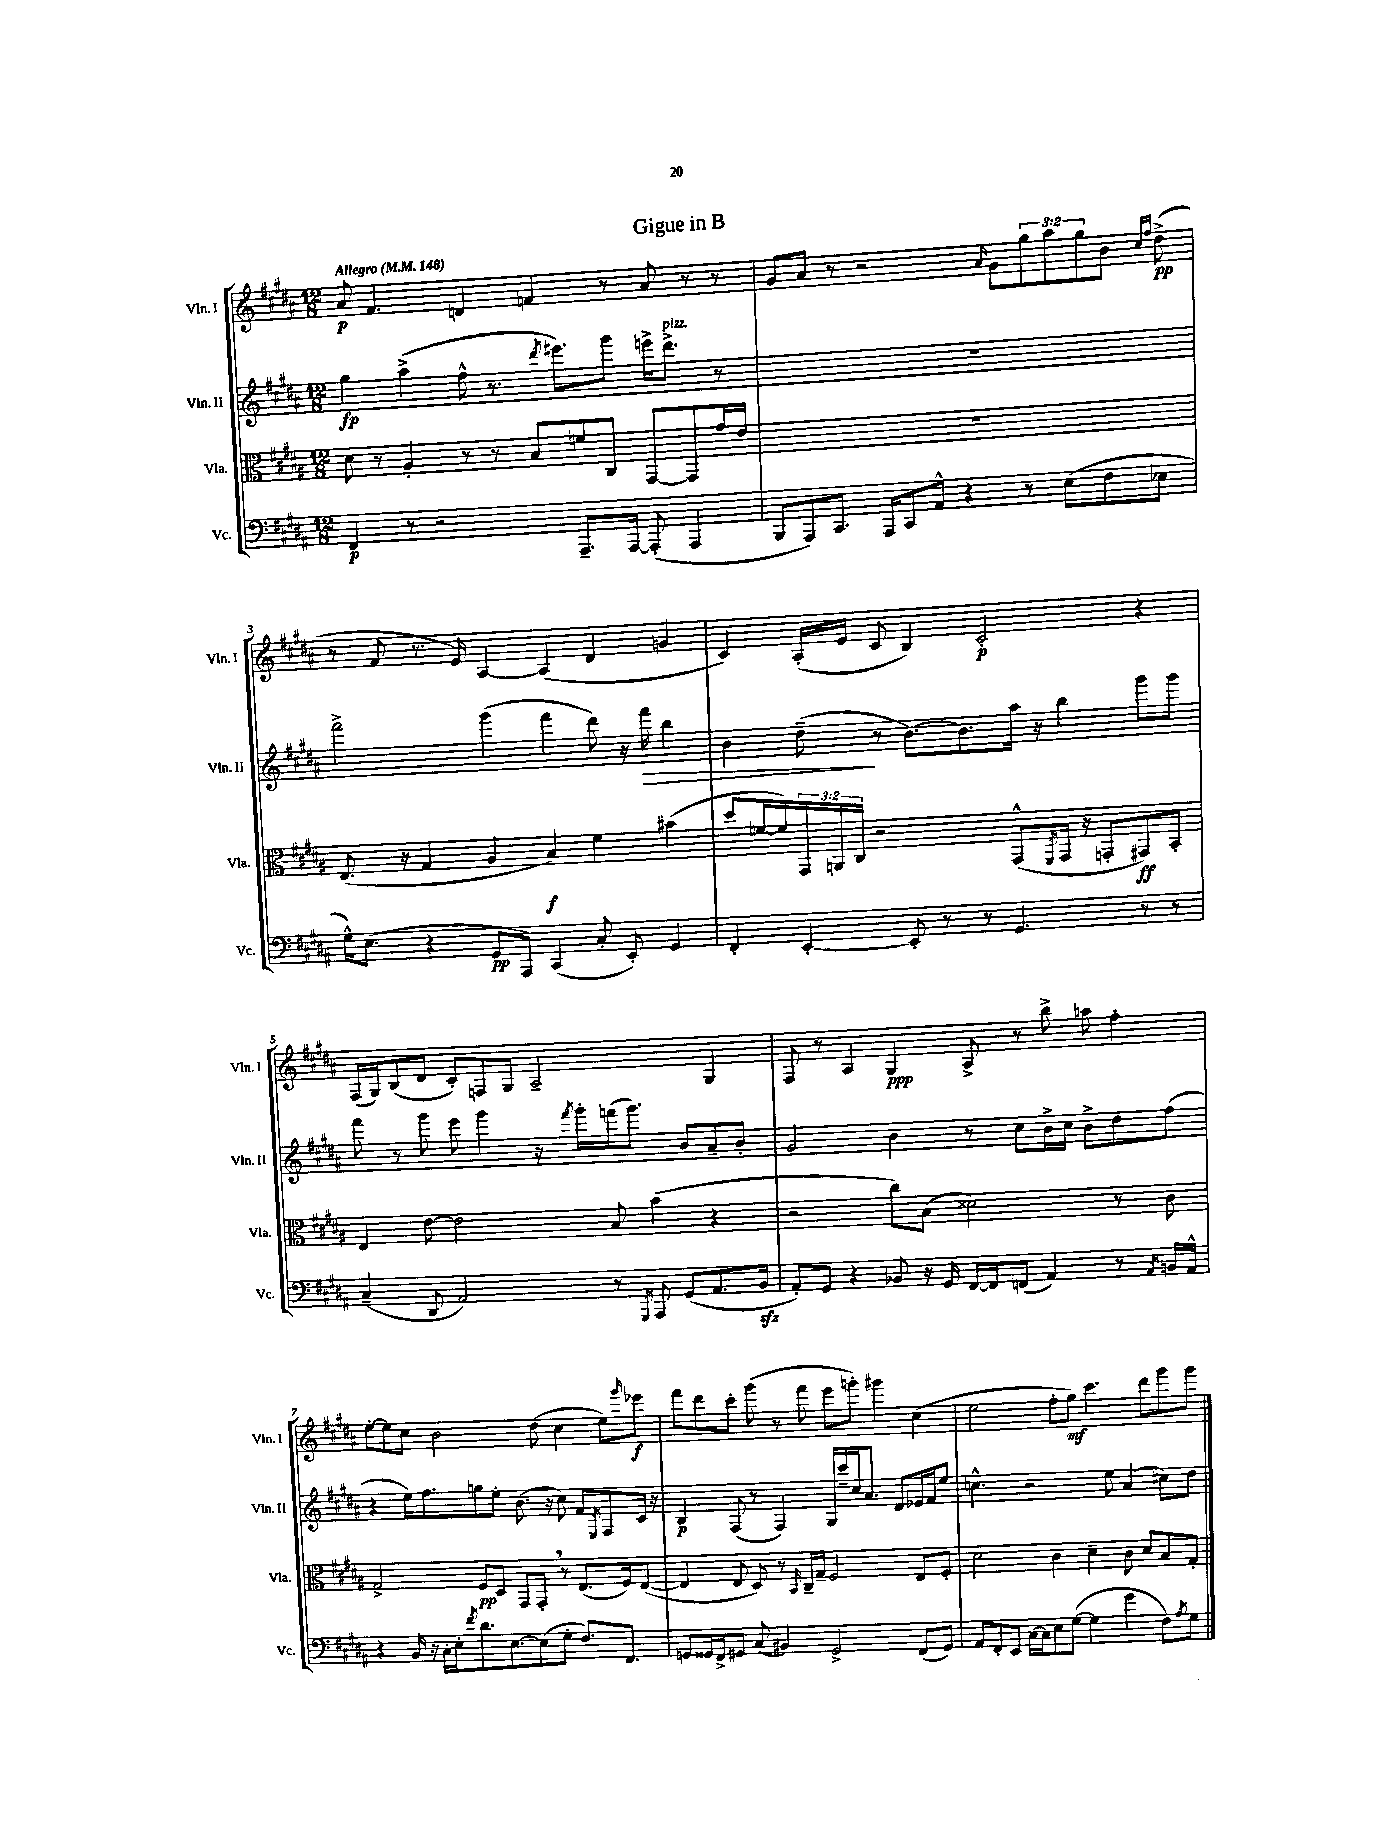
\header { title = "Gigue in B" }
<<
\new StaffGroup <<
\new Staff = "s0" \with { instrumentName = "Vln. I" shortInstrumentName = "Vln. I" } {
    \clef treble \key b \major \numericTimeSignature \time 12/8 \override Staff.TupletNumber.text = #tuplet-number::calc-fraction-text \tempo "Allegro" 4 = 148
    ais'8\p fis'4. d'4 f'4 r8 ais'8 r8 r8 |
    gis'8 ais'8 r8 r2 \grace { ais'16 } gis'8 \tuplet 3/2 { gis''8 ais''8 gis''8 } b'8 \grace { cis''16 fis''16 } dis''8->\pp( |
    r8 fis'8 r8. e'16) ais4~ ais4( dis'4 g'4 |
    cis'4) ais16-.( e'16 cis'8 b4) cis'2-.\p r4 |
    fis16( gis16) b8( dis'8 cis'8-.) f8 gis8 ais2-- gis4 |
    fis8 r8 ais4 gis4\ppp ais8-> r8 b''8-> a''8 fis''4-. |
    e''8~-. e''8 cis''8 b'2 dis''8( cis''4 e''8) \grace { gis'''16 } ees'''8\f |
    fis'''8 dis'''8 cis'''8-. gis'''8( r8 fis'''8 e'''8 g'''8-.) gis'''4 cis''4( |
    e''2 fis''8-. gis''8\mf) cis'''4. dis'''8 gis'''8 gis'''8 \bar "|." |
}
\new Staff = "s1" \with { instrumentName = "Vln. II" shortInstrumentName = "Vln. II" } {
    \clef treble \key b \major \numericTimeSignature \time 12/8
    gis''4\fp ais''4->( fis''8-^ r8. \acciaccatura { dis'''8 } eis'''8.) gis'''8 e'''16-> dis'''8.->^\markup { \italic "pizz." } r8 |
    R1. |
    fis'''2-> gis'''4( fis'''4 dis'''8) r16 fis'''16\> b''4 |
    b'4 dis''8--\!( r8 b'8.~) b'8. ais''16 r16 b''4 gis'''8 gis'''8 |
    fis'''8 r8 gis'''8 e'''8 gis'''4 r16 \acciaccatura { fis'''8 } gis'''16-. f'''16( gis'''8.) b'8 ais'8-- b'8-. |
    gis'2 b'4 r8 cis''8 b'16-> cis''16 b'8-> dis''8 fis''8( |
    r4 e''16) fis''8. g''8 e''8-. b'8.( r16 cis''8) fis'8 \acciaccatura { e8 } fis8 cis'16 r16 |
    b4\p fis8( r8 fis4) gis16 cis'''16-- cis''16 ais'8. dis'8 ees'16 fis'16 e''8 |
    c''4.-^ r2 e''8 ais'4( cis''8) dis''8 \bar "|." |
}
\new Staff = "s2" \with { instrumentName = "Vla." shortInstrumentName = "Vla." } {
    \clef alto \key b \major \numericTimeSignature \time 12/8 \override Staff.TupletNumber.text = #tuplet-number::calc-fraction-text
    dis'8 r8 ais4-. r8 r8 b8 f'8 cis8 gis,8~ gis,8 gis'16 e'16 |
    R1. |
    e8.( r16 gis4 ais4 b4\f) fis'4 bis'4( |
    dis''8 f'16~ f'16) \tuplet 3/2 { gis,16 a,16 cis16 } r2 gis,8-^( \acciaccatura { fis,8 } gis,16 r16 g,8-. gis,8\ff) b,8-. |
    e4 e'8~ e'2 b8 b'4( r4 |
    r2 cis''8) b8( disis'2) r8 cis'8 |
    gis2-> fis8\pp dis8 gis,8 gis,8-. \breathe r8 e8.( fis16) e8~( |
    e4 e8 dis8) r8 \grace { b,16 } cis16-- gis16-- fis2 e8 fis8-. |
    dis'2 cis'4 dis'4-- cis'8 dis'8 b8 gis8-. \bar "|." |
}
\new Staff = "s3" \with { instrumentName = "Vc." shortInstrumentName = "Vc." } {
    \clef bass \key b \major \numericTimeSignature \time 12/8
    fis,4\p r8 r2 ais,,8.-- ais,,16~ ais,,8-.( ais,,4 |
    b,,8 ais,,8) cis,8. ais,,16 cis,8 ais,8-^ r4 r8 e8( fis8 ees8 |
    gis16-^) e8.( r4 gis,8\pp ais,,8) cis,4( cis8-. e,8-.) gis,4 |
    fis,4-. e,4~-. e,8-. r8 r8 gis,4. r8 r8 |
    cis4--( dis,8 ais,2) r8 \acciaccatura { gis,,8 } ais,,8 gis,8( ais,8. b,16\sfz |
    ais,8-.) gis,8 r4 bes,8 r16 gis,16 fis,16~ fis,16 f,8( ais,4) r8 \acciaccatura { ais,8 } b,16 ais,16-^ |
    r4 b,16 r16 cis16-. e16-. \acciaccatura { fis'8 } dis'8. e8.~ e8( gis8-. fis8.) fis,8. |
    g,8 gisis,16 fis,16-> gis,8 cis8( bis,4) gis,2-> fis,8( gis,8) |
    ais,8 fis,8-. e,8 cis16~ cis16 e8 gis8~( gis4 gis'4 fis8) \acciaccatura { ais8 } gis8 \bar "|." |
}
>>
>>
